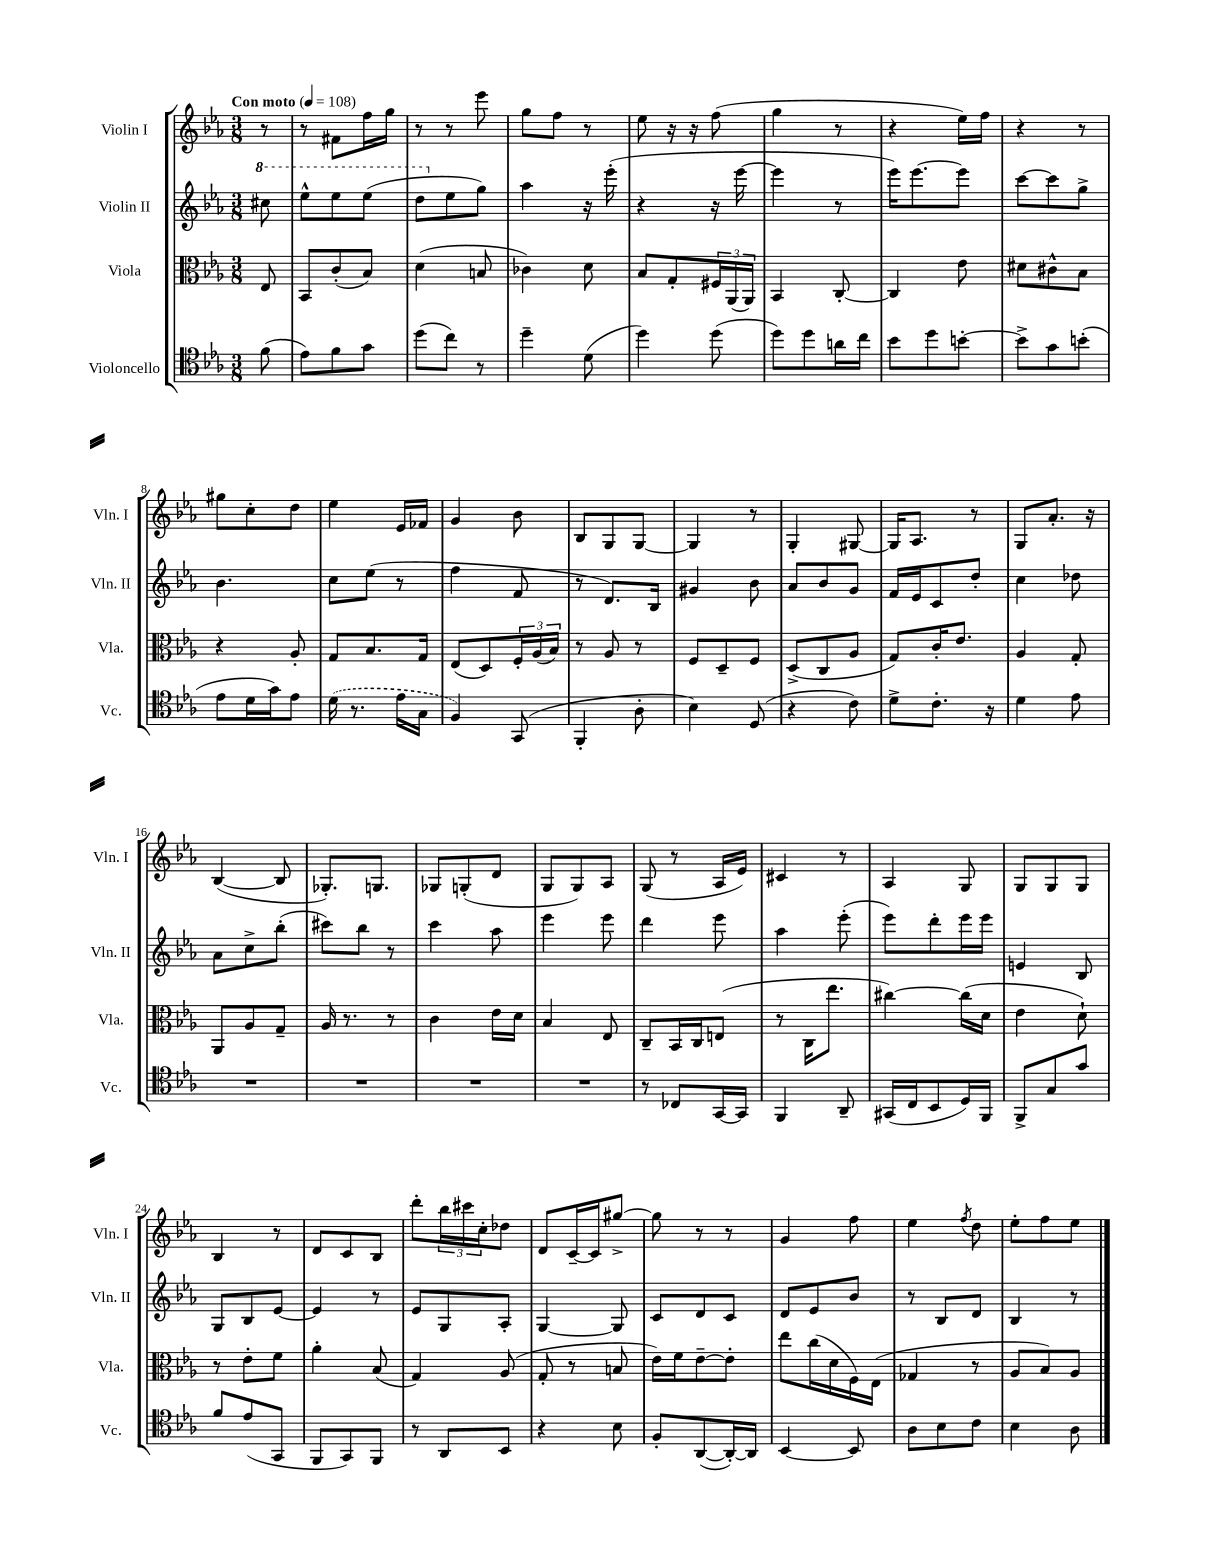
<<
\new StaffGroup <<
\new Staff = "s0" \with { instrumentName = "Violin I" shortInstrumentName = "Vln. I" } {
    \clef treble \key ees \major \numericTimeSignature \time 3/8 \partial 8 \tempo "Con moto" 4 = 108
    r8 |
    r8 fis'8 f''16 g''16 |
    r8 r8 ees'''8 |
    g''8 f''8 r8 |
    ees''8 r16 r16 f''8( |
    g''4 r8 |
    r4 ees''16) f''16 |
    r4 r8 |
    gis''8 c''8-. d''8 |
    ees''4 ees'16 fes'16 |
    g'4 bes'8 |
    bes8 g8 g8~ |
    g4 r8 |
    g4-. gis8~ |
    gis16 aes8. r8 |
    g8 aes'8.-. r16 |
    bes4~( bes8 |
    ges8.-.) g8. |
    ges8 g8-.( d'8 |
    g8 g8) aes8 |
    g8( r8 aes16 ees'16) |
    cis'4 r8 |
    aes4 g8 |
    g8 g8 g8 |
    bes4 r8 |
    d'8 c'8 bes8 |
    d'''8-. \tuplet 3/2 { bes''16 cis'''16 c''16-. } des''8 |
    d'8 c'16~-- c'16 gis''8~-> |
    gis''8 r8 r8 |
    g'4 f''8 |
    ees''4 \acciaccatura { f''8 } d''8 |
    ees''8-. f''8 ees''8 \bar "|." |
}
\new Staff = "s1" \with { instrumentName = "Violin II" shortInstrumentName = "Vln. II" } {
    \clef treble \key ees \major \numericTimeSignature \time 3/8 \partial 8
    \ottava #1 cis'''8 |
    ees'''8-^ ees'''8 ees'''8( |
    d'''8 \ottava #0 ees''8 g''8) |
    aes''4 r16 ees'''16-.( |
    r4 r16 ees'''16~ |
    ees'''4 r8 |
    ees'''16) ees'''8.~ ees'''8 |
    c'''8~ c'''8 g''8-> |
    bes'4. |
    c''8 ees''8( r8 |
    f''4 f'8 |
    r8 d'8.) bes16 |
    gis'4 bes'8 |
    aes'8 bes'8 g'8 |
    f'16 ees'16 c'8 d''8-. |
    c''4 des''8 |
    aes'8 c''8-> bes''8-.( |
    cis'''8) bes''8 r8 |
    c'''4 aes''8 |
    ees'''4 ees'''8 |
    d'''4 ees'''8 |
    aes''4 ees'''8-.( |
    ees'''8) d'''8-. ees'''16 ees'''16 |
    e'4 bes8 |
    g8 bes8 ees'8~ |
    ees'4 r8 |
    ees'8 g8 aes8-. |
    g4~ g8 |
    c'8 d'8 c'8 |
    d'8 ees'8 bes'8 |
    r8 bes8 d'8 |
    bes4 r8 \bar "|." |
}
\new Staff = "s2" \with { instrumentName = "Viola" shortInstrumentName = "Vla." } {
    \clef alto \key ees \major \numericTimeSignature \time 3/8 \partial 8
    ees8 |
    bes,8 c'8-.( bes8) |
    d'4( b8 |
    ces'4) d'8 |
    bes8 g8-. \tuplet 3/2 { fis16 aes,16( aes,16) } |
    bes,4 c8~-. |
    c4 ees'8 |
    dis'8 cis'8-^ bes8 |
    r4 aes8-. |
    g8 bes8. g16 |
    ees8( d8) \tuplet 3/2 { f16-. aes16( bes16) } |
    r8 aes8 r8 |
    f8 d8-- f8 |
    d8->( c8 aes8 |
    g8) c'16-. ees'8. |
    aes4 g8-. |
    aes,8 aes8 g8-- |
    aes16 r8. r8 |
    c'4 ees'16 d'16 |
    bes4 ees8 |
    c8-- bes,16 c16 e8( |
    r8 c16 ees''8. |
    cis''4~) cis''16( d'16 |
    ees'4 d'8-!) |
    r8 ees'8-. f'8 |
    aes'4-. bes8( |
    g4) aes8( |
    g8-. r8 b8 |
    ees'16) f'16 ees'8~-- ees'8-. |
    ees''8 c''16( d'16 f16) ees16( |
    ges4 r8 |
    aes8 bes8) aes8 \bar "|." |
}
\new Staff = "s3" \with { instrumentName = "Violoncello" shortInstrumentName = "Vc." } {
    \clef tenor \key ees \major \numericTimeSignature \time 3/8 \partial 8
    f'8( |
    ees'8) f'8 g'8 |
    d''8( c''8) r8 |
    d''4-- d'8( |
    d''4) d''8( |
    d''8) d''8 a'16 c''16 |
    bes'8 d''8 b'8~-. |
    b'8-> g'8 b'8-.( |
    ees'8 d'16 g'16) ees'8 |
    \once \slurDashed d'16( r8. ees'16 g16 |
    f4) g,8( |
    f,4-. aes8-. |
    bes4) d8( |
    r4 c'8) |
    d'8-> c'8.-. r16 |
    d'4 ees'8 |
    R4. |
    R4. |
    R4. |
    R4. |
    r8 ces8 g,16~ g,16 |
    f,4 aes,8-- |
    gis,16( c16 bes,8 d16) f,16 |
    f,8-> g8 g'8 |
    f'8 ees'8( g,8 |
    f,8 g,8) f,8 |
    r8 aes,8 bes,8 |
    r4 bes8 |
    f8-. aes,8~( aes,16~-.) aes,16 |
    bes,4~ bes,8 |
    aes8 bes8 c'8 |
    bes4 aes8 \bar "|." |
}
>>
>>
